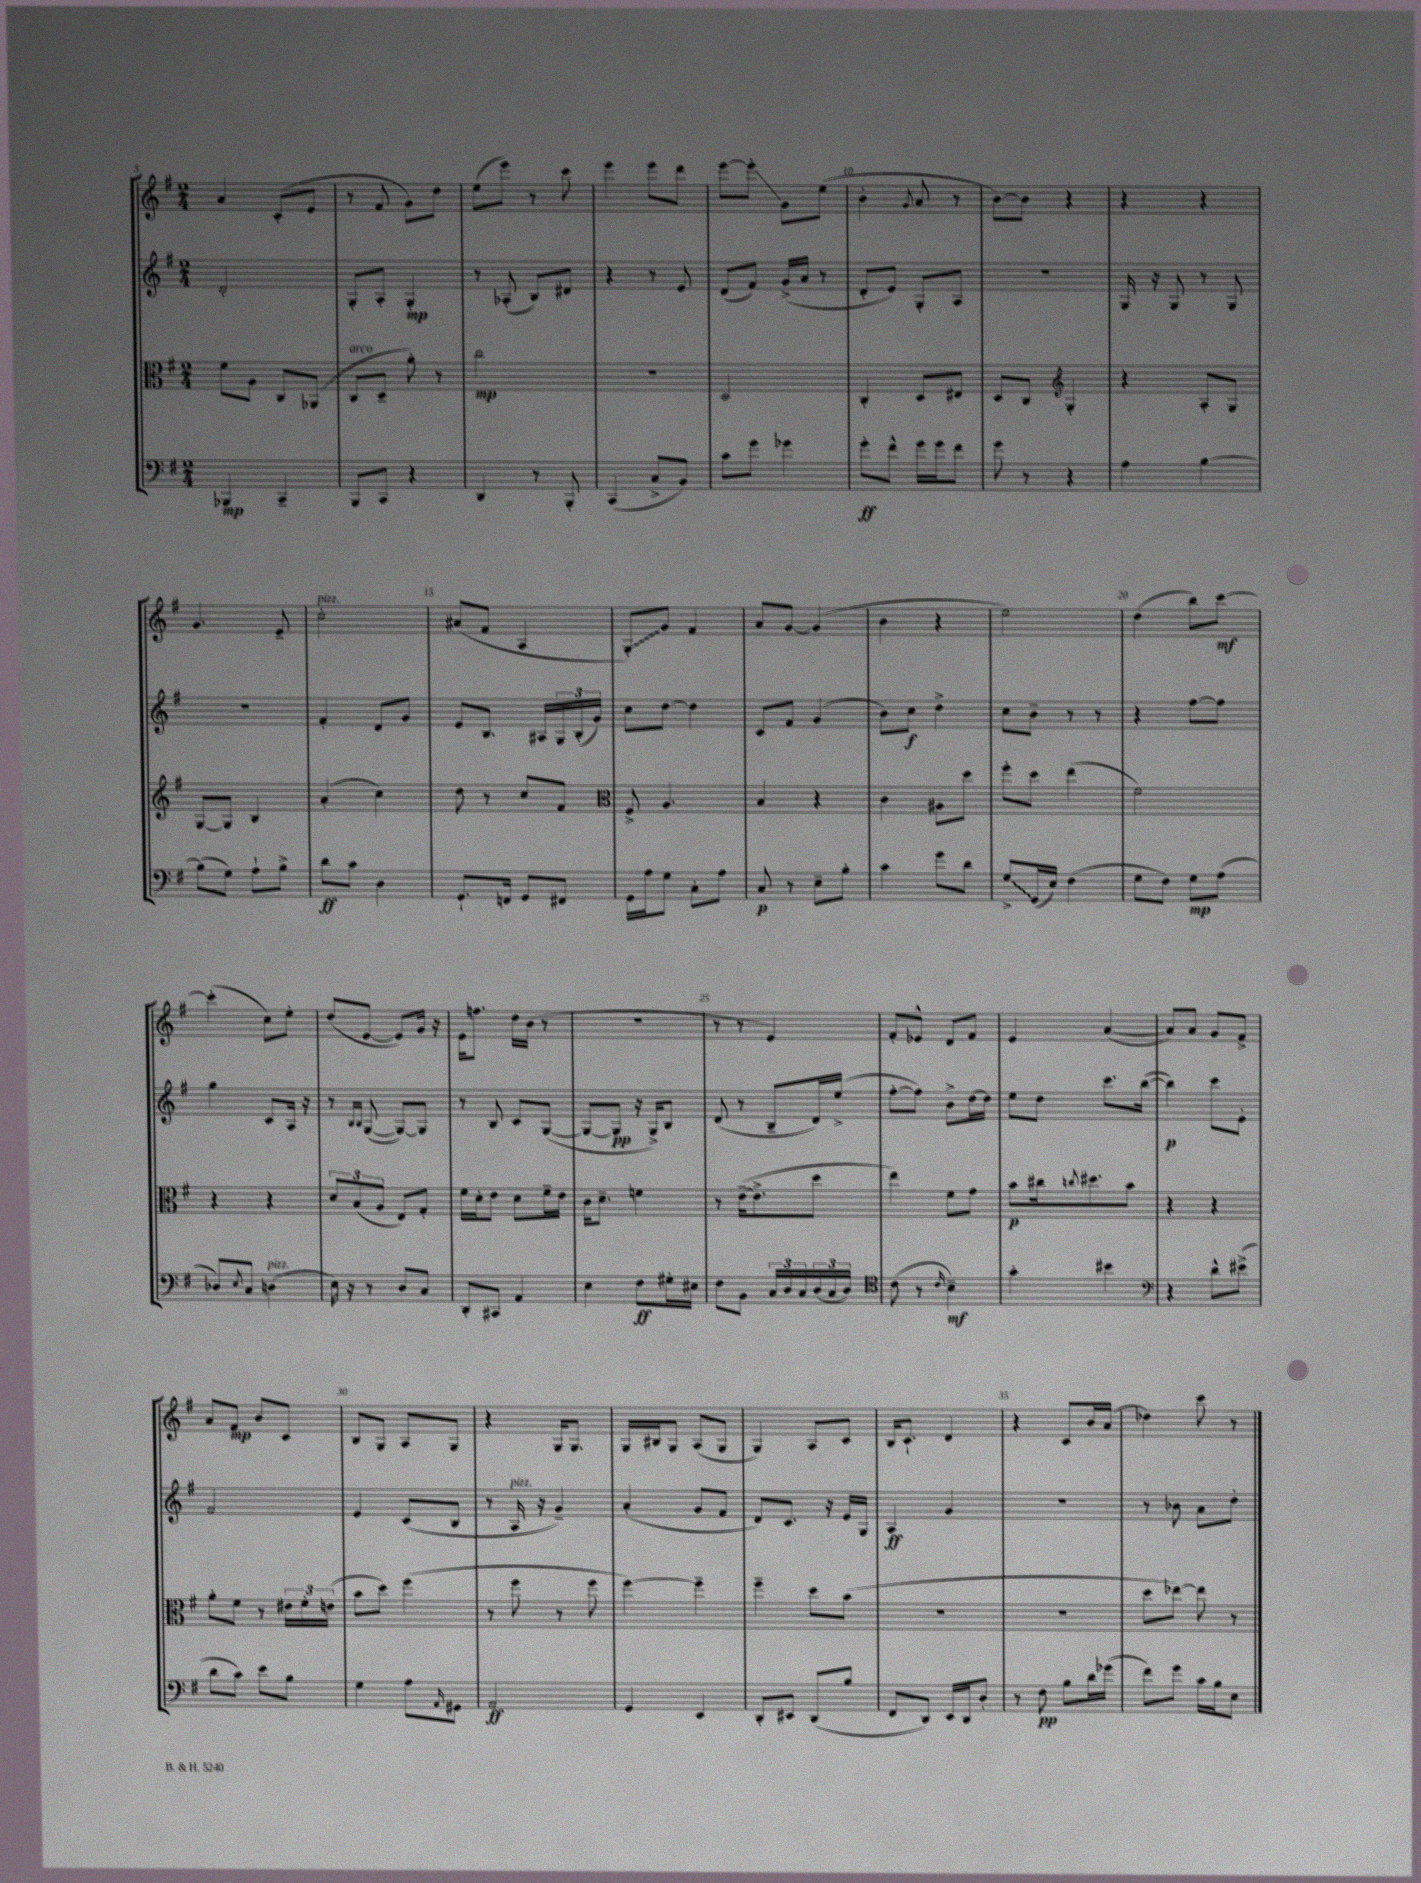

**kern	**kern	**kern	**kern
*staff4	*staff3	*staff2	*staff1
*clefF4	*clefC3	*clefG2	*clefG2
*k[f#]	*k[f#]	*k[f#]	*k[f#]
*M2/4	*M2/4	*M2/4	*M2/4
4BBB-/	8f#\L	2d'/	4a/
.	8A\J	.	.
4CC~/	8C/L	.	(8c'/L
.	(8AA-/J	.	8e/J
=	=	=	=
8BBB/L	8C/L	8G'/L	8r
8CC/J	8D~/J	8A'/J	8f#/
4r	8a'\)	4G'/	8g\L)
.	8r	.	8dd\J
=	=	=	=
4DD/	2cc\	8r	(8ee\L
.	.	(8A-'/	8eee\J)
8r	.	8B/L)	8r
8BBB'/	.	8d#/J	8ccc\
=	=	=	=
(4CC/	2r	4r	4eee\
8C^/L	.	8r	8eee\L
8BB/J)	.	8e/	8ddd\J
=	=	=	=
8c\L	2D/	(8d/L	[8eee\L
8g\J	.	8f#/J)	8eee'\]J
4g-\	.	(16g^/LL	8g\L
.	.	16a/JJ	.
.	.	8r	(8ee\J
=	=	=	=
8g'\L	4C'/	8d'/L	4b'\
8f#^^\J	.	8e/J)	.
.	.	.	8qg/
16g\LL	8D/L	8G'/L	8a/
16g\J	.	.	.
8f#\J	8E#/J	8A/J	8r
=	=	=	=
8g\	8D/L	2r	[8b\L)
8r	8C/J	.	8b\]J
*	*clefG2	*	*
4r	4G'/	.	4r
=	=	=	=
4A\	4r	16G/	4r
.	.	16r	.
.	.	8G/	.
[4B\	8A'/L	8r	4r
.	8G/J	8G/	.
=	=	=	=
(8B\]L	[8G/L	2r	4.g/
8G\J)	8G/]J	.	.
8A`\L	4B/	.	.
8B^\J	.	.	8e~/
=	=	=	=
8d\L	(4a'/	4f#'/	2cc'\
8c\J	.	.	.
4D\	4cc\)	8d/L	.
.	.	8g/J	.
=	=	=	=
8.GG`/L	8dd\	8e/L	(8a#/L
.	8r	8.B/J	8f#/J
16FF/Jk	.	.	.
8GG/L	8cc/L	.	4A/
.	.	16A#/LL	.
8FF#/J	8f#/J	24G/	.
.	.	(24B'/	.
.	.	24g/JJ)	.
=	=	=	=
*	*clefC3	*	*
16GG\LL	8F#^/	8cc\L	8G'/L)
16A\J	.	.	.
8G\J	4.A/	[8dd\J	8g/J
8C'\L	.	4dd\]	4f#/
8A\J	.	.	.
=	=	=	=
8C/	4B/	8c/L	8a/L
8r	.	8f#/J	[8g/J
8E~\L	4r	(4g/	(4g/]
8B'\J	.	.	.
=	=	=	=
4c\	4c\	8b\L)	4b\
.	.	8cc\J	.
8g\L	8A#\L	4dd^\	4r
8d\J	8dd\J	.	.
=	=	=	=
8G^/L	8ff#'\L	8cc\L	2ee\)
(16GG/L	8dd\J	8b~\J	.
16E/JJ)	.	.	.
(4F#\	(4ee\	8r	.
.	.	8r	.
=	=	=	=
8G\L	2f#\)	4r	(4dd\
8F#\J)	.	.	.
8G\L	.	[8ff#\L	8bb\L)
(8A\J	.	8ff#\]J	[8ccc\J
=	=	=	=
8D-/L)	4r	4gg\	(4ccc'\]
8qE/	.	.	.
8C/J	.	.	.
(4D\	4r	8c/L	8cc\L)
.	.	16A/Jk	8ee'\J
.	.	16r	.
=	=	=	=
16E\)	12d/L	8r	(8dd/L
16r	.	.	.
.	(12B/	.	.
.	.	16qqB/LL	.
.	.	16qqB/JJ	.
8r	.	([8G/	[8e/J
.	12A/J	.	.
8D/L	8E/L)	8G/_L)	8e/]L)
8C/J	8G'/J	8G/]J	16g/Jk
.	.	.	16r
=	=	=	=
8DD'/L	16f#\LL	8r	16e\LK
.	16d'\J	.	8.ff\J
8CC#/J	8e\J	8B/	.
4AA/	8d\L	8c/L	16dd\LL
.	.	.	(16b\JJ
.	16f#~\L	([8G/J	8r
.	16e\JJ	.	.
=	=	=	=
4E\	16c\LK	8G/_L	2r
.	8.d~\J	.	.
.	.	8G/]J	.
8F#\L	4f\	16r	.
.	.	16G^/LK)	.
16G#'\L	.	8B/J	.
16E#\JJ	.	.	.
=	=	=	=
8F#\L	8r	(8d/	8r
8BB\J	([16e~\LK	8r	8r
.	8.e^\]	.	.
24C/LL	.	8B~/L	4e/)
24D/	.	.	.
24C/	.	.	.
(24D/	8dd\J	16d/L)	.
24C/	.	.	.
.	.	(16ee^/JJ	.
24D/JJ)	.	.	.
=	=	=	=
*clefC4	*	*	*
(8c\	4ee\)	[8ff#'\L	8f#'/L
8r	.	8ff#\]J)	8e-^^/J
16qqc/	.	.	.
4B~\)	8f#\L	8b^\L	8d/L
.	8g\J	[16dd\L	8f#/J
.	.	16dd\]JJ	.
=	=	=	=
4g'\	8b\L	8ee\L	4e/
.	16cc#\k	8dd\J	.
.	8qcc/	.	.
.	8.dd#\	.	.
4b#\	.	8.ccc\L	([4a/
.	8b\J	.	.
.	.	([16bb\Jk	.
=	=	=	=
*clefF4	*	*	*
4r	4r	4bb\])	8a/]L)
.	.	.	8a/J
8d^^\L	4r	8ccc\L	8g/L
(8e#^\J	.	8e'\J	8f#^/J
=	=	=	=
8d\L	8a'\L	2f#/	8a/L
8c\J)	8f#\J	.	8f#/J
8e\L	8r	.	8b/L
8B\J	24e#\LL	.	8c/J
.	24f#'\	.	.
.	(24e\JJ	.	.
=	=	=	=
4G\	8b\L	4e/	8B/L
.	8dd\J)	.	8G/J
8A\L	(4ff#\	(8c/L	8A/L
16qqAA/	.	.	.
8GG#\J	.	8B/J	8G/J
=	=	=	=
2AA/	8r	8r	4r
.	8ff#\	16A/	.
.	.	16r	.
.	8r	4g~/)	16G/LK
.	.	.	8.G/J
.	8ff#\	.	.
=	=	=	=
4GG/	[4ff#\)	(4a'/	16G/LL
.	.	.	16B#/J
.	.	.	8G/J
4EE/	4ff#~\]	8g/L	(8A/L
.	.	8f#/J	8G/J
=	=	=	=
8DD'/L	4ff#~\	8d/L)	4G/)
8EE#/J	.	8.c/J	.
(8DD/L	8dd\L	.	8A/L
.	.	16r	.
8B/J	(8b\J	16e/LL	8c/J
.	.	16G/JJ	.
=	=	=	=
8FF#/L	2r	4A/	16B/LK
.	.	.	8.c`/J
8DD/J)	.	.	.
16EE/LL	.	4g/	4d/
16DD/J	.	.	.
8D'/J	.	.	.
=	=	=	=
8r	2r	2r	4r
8F#\	.	.	.
8B\L	.	.	8c/L
16d\L	.	.	16b/L
(16g-\JJ	.	.	(16a/JJ
=	=	=	=
8f#\L)	8dd\L	8r	4dd-\)
8g\J	[8ee-\J)	8b-\	.
16c\LL	8ee-\]	8a\L	8ccc\
16B\J	.	.	.
8E\J	8r	8dd'\J	8r
==	==	==	==
*-	*-	*-	*-
